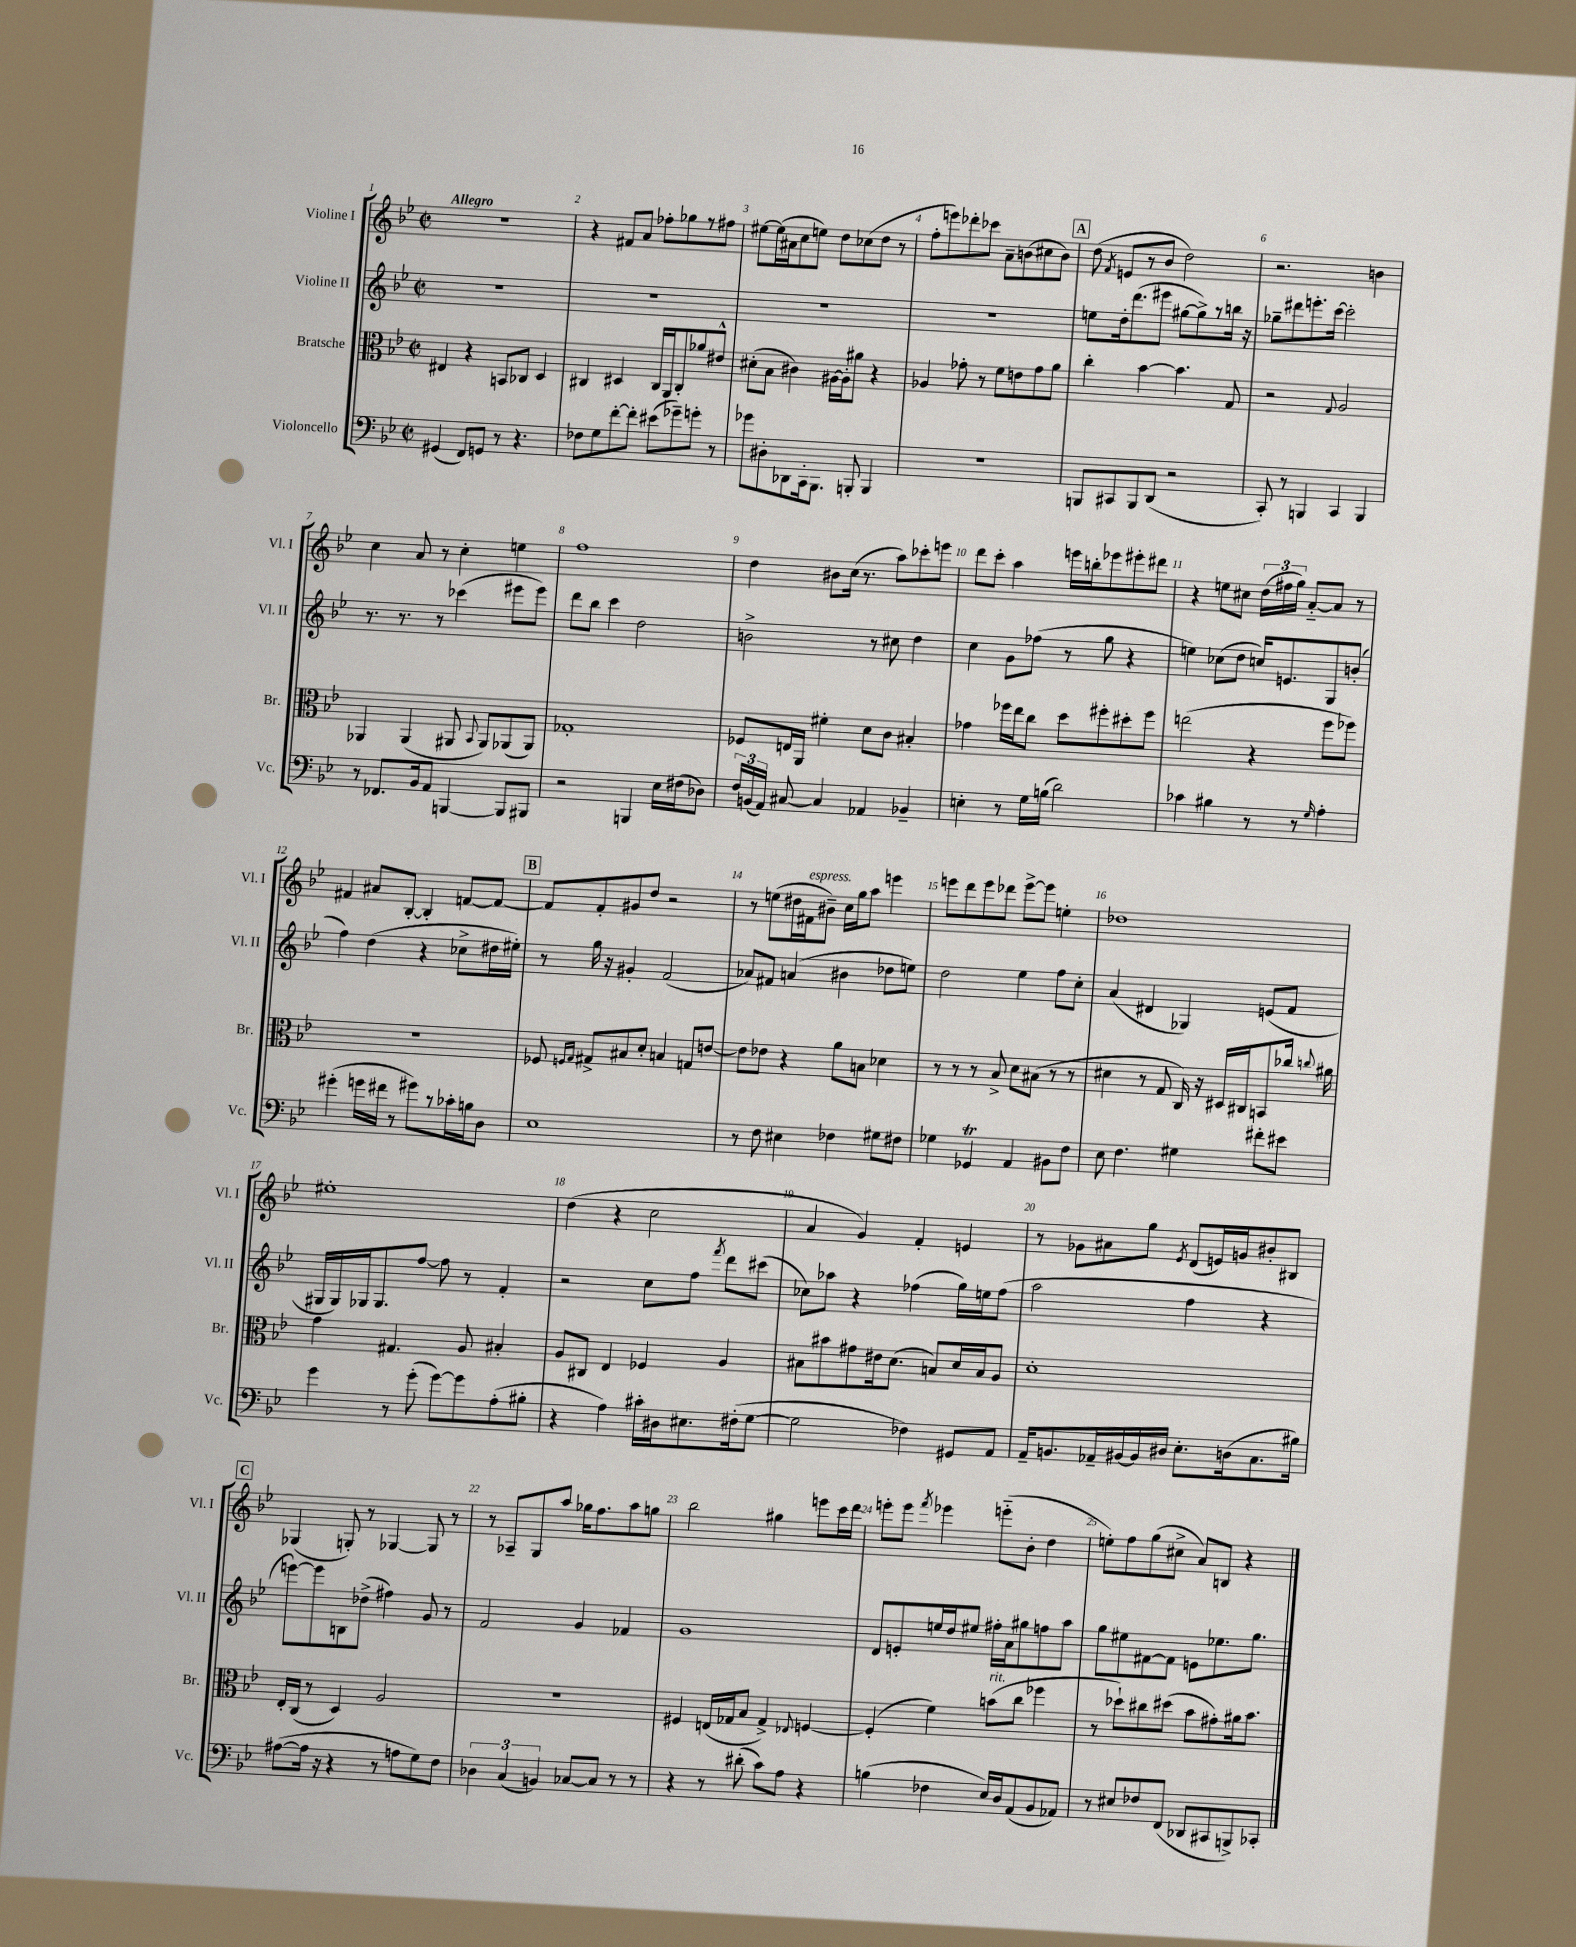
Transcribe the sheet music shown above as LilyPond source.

<<
\new StaffGroup <<
\new Staff = "s0" \with { instrumentName = "Violine I" shortInstrumentName = "Vl. I" } {
    \clef treble \key bes \major \defaultTimeSignature \time 2/2 \tempo "Allegro"
    \autoBeamOff R1 |
    r4 fis'8[ a'8] fes''8[-. ges''8 r8 fis''8] |
    eis''8[~ eis''16( ais'16 c''8 e''8]) d''8[ ces''8( d''8] r8 |
    f''8[-. e'''8) des'''8-. ces'''8] a'8[-- b'8( cis''8 b'8]) |
    \mark \markup { \box "A" } d''8( \acciaccatura { f'8 } e'8[ r8 bes'8] d''2) |
    r2. b'4 |
    c''4 a'8 r8 c''4-. e''4 |
    f''1 |
    d''4 bis'8[ c''16]( r8. a''8[) ces'''8-. e'''8] |
    d'''8[ c'''8]-. a''4 e'''16[ b''16-. ees'''8 eis'''8-. dis'''8] |
    r4 e''8[ cis''8] \tuplet 3/2 { d''16[( fis''16 g''16]) } a'8[~-_ a'8] r8 |
    fis'4 ais'8[ bes8]~-. bes4-. f'8[~ f'8]~ |
    \mark \markup { \box "B" } f'8[ f'8-. gis'8 d''8] r2 |
    r8 e''8[( dis''16 fis'16^\markup { \italic "espress." } bis'8]--) c''16[ g''16 a''8] e'''4 |
    e'''8[ d'''8 e'''8 des'''8] e'''8[~-> e'''8] e''4-. |
    des''1 |
    eis''1-. |
    d''4( r4 c''2 |
    a'4 g'4) f'4-. e'4 |
    r8 ges'8[ ais'8 g''8] \acciaccatura { ees'8 } d'8[( e'16) g'16 bis'8-. bis8] |
    \mark \markup { \box "C" } ges4( g8-.) r8 ges4~ ges8 r8 |
    r8 aes8[-- g8 a''8] ges''16[ f''8. a''8 g''8] |
    bes''2 gis''4 e'''8[ c'''16 d'''16] |
    e'''8[-. e'''8] \acciaccatura { f'''8 } ees'''4 e'''8[-_( bes'8]-. d''4 |
    e''8[-.) f''8 g''8( cis''8]-> a'8[) b8] r4 \bar "|." |
}
\new Staff = "s1" \with { instrumentName = "Violine II" shortInstrumentName = "Vl. II" } {
    \clef treble \key bes \major \defaultTimeSignature \time 2/2
    \autoBeamOff R1 |
    R1 |
    R1 |
    R1 |
    \mark \markup { \box "A" } e''8[ d''16-. d'''8.( eis'''8] gis''8[~ gis''8->) r8 b''16] r16 |
    ges''8[-- dis'''8 e'''8.-. c'''16]~ c'''2-. |
    r8. r8. r8 ces'''4( eis'''8[ eis'''8]) |
    d'''8[ bes''8] c'''4 d''2 |
    b'2-> r8 cis''8 d''4 |
    c''4 g'8[ fes''8]( r8 g''8 r4 |
    e''4) ces''8[( d''8] c''16[) e'8. g8 b'8]-.( |
    f''4) d''4( r4 ces''8[-> dis''16 eis''16]-.) |
    \mark \markup { \box "B" } r8 g''16 r16 gis'4-. f'2( |
    aes'8[) fis'8] a'4( bis'4 des''8[ e''8]) |
    d''2 ees''4 f''8[ c''8]-. |
    a'4( dis'4 ges4) e'8[( f'8] |
    gis16[ gis16) ges16 ges8. f''8]~ f''8 r8 f'4-. |
    r2 c''8[ f''8] \acciaccatura { f'''8 } d'''8[ cis'''8]( |
    ces''8[) aes''8] r4 fes''4( g''16[) e''16 fes''8]( |
    a''2 f''4 r4 |
    \mark \markup { \box "C" } e'''8[~) e'''8 b8 des''8]->( fis''4) g'8 r8 |
    f'2 g'4 fes'4 |
    g'1 |
    d'8[ e'8-. e''16 d''16 eis''8] fis''16[-. a'16 gis''8 f''8 a''8] |
    g''8[ eis''8 fis'8~ fis'8] e'8[ ees''8. g''8.] \bar "|." |
}
\new Staff = "s2" \with { instrumentName = "Bratsche" shortInstrumentName = "Br." } {
    \clef alto \key bes \major \defaultTimeSignature \time 2/2
    \autoBeamOff eis4 r4 b,8[ ces8] d4 |
    cis4 dis4 cis16[ a,16 cis8-. aes'8 eis'8]-^ |
    dis'8[-.( bes8] cis'4) ais16[~ ais16-. ais'8] r4 |
    aes4 ges'8-. r8 f'8[ e'8 ges'8 a'8] |
    \mark \markup { \box "A" } c''4-. bes'4~ bes'4. g8 |
    r2 \appoggiatura { g8 } a2 |
    aes,4 aes,4( ais,8 \appoggiatura { bes,8 } ais,8[) aes,8( aes,8]) |
    ges1-. |
    fes8[ e16 a,16] fis'4-. d'8[ c'8] bis4-. |
    ges'4 fes''16[ ees''16 c''8] d''8[ fis''8-. dis''8-. fis''8] |
    e''2( r4 f''8[ fes''8]) |
    R1 |
    \mark \markup { \box "B" } fes8 \grace { f16[ g16] } gis8[-> bis8 d'8]-. b4 g8[ e'8]~ |
    e'8[ ees'8] r4 a'8[ b8] des'4 |
    r8 r8 r8 bes8-> d'8[ bis8]( r8 r8 |
    dis'4 r8 g8 c16) r16 dis16[ cis16 b,8 ces''16] \appoggiatura { c''8 } ais'16 |
    g'4 gis4. a8 bis4-. |
    a8[ cis8] ees4 fes4 a4 |
    bis8[ bis'8 gis'8 eis'16 d'8.]( b8[) d'16 b16 a8] |
    d'1-. |
    \mark \markup { \box "C" } ees16[-. c16]( r8 d4) a2 |
    r1 |
    fis4 e16[( ges16 bes8] ges4->) \appoggiatura { ees8 } f4~ |
    f4-.( f'4) b'8[^\markup { \italic "rit." }( c''8] fes''4 |
    r8 des''8[-!) cis''8 dis''8]( bes'8[ gis'8-.) ais'16 bes'8.] \bar "|." |
}
\new Staff = "s3" \with { instrumentName = "Violoncello" shortInstrumentName = "Vc." } {
    \clef bass \key bes \major \defaultTimeSignature \time 2/2
    \autoBeamOff gis,4( f,8[) g,8] r8 r4. |
    fes8[ g8 f'8~-. f'8]-. eis'8[( ges'8--) g'8]-. r8 |
    ges'8[ dis8-. des,8 c,16-. bes,,8.] b,,8-. b,,4 |
    R1 |
    \mark \markup { \box "A" } b,,8[ cis,8 b,,8 d,8]( r2 |
    c,8-.) r8 b,,4 c,4 b,,4 |
    r8 fes,8.[ bes,16 a,8] b,,4~ b,,8[ bis,,8] |
    r2 b,,4 ees16[ fis16( des8]) |
    \tuplet 3/2 { f16[ b,16( a,16]) } cis8~ cis4 aes,4 bes,4-- |
    e4-. r8 g16[ b16]( d'2) |
    ces'4 bis4 r8 r8 \grace { g16 } a4-. |
    gis'4-.( g'16[ fis'16] r8 gis'8[) r8 ces'16-. b16 d8] |
    \mark \markup { \box "B" } ees1 |
    r8 f8 eis4 fes4 gis8[ fis8] |
    ges4 ges,4\trill a,4 bis,8[ f8] |
    ees8 f4. gis4 fis'8[-. eis'8] |
    g'4 r8 g'8-.( g'8[~) g'8 a8-.( bis8]-. |
    r4 a4) cis'16[-. dis16 eis8. fis16-.( g8]~ |
    g2 fes4) gis,8[ a,8] |
    a,16[-- b,8. aes,16-- bis,16~ bis,16 dis16] ees8.[-. d16( c8. bis16]) |
    \mark \markup { \box "C" } ais8[~( ais16] r16 r4 r8 a8[ g8) f8] |
    \tuplet 3/2 { des4 c4( b,4) } ces8[~ ces8] r8 r8 |
    r4 r8 dis'8-.( c'8[) a8] r4 |
    b4( fes4 ees16[) d16 a,8( bes,8 aes,8]) |
    r8 eis8[ fes8 f,8]( des,8[ cis,8 b,,8->) ces,8]-. \bar "|." |
}
>>
>>
\layout { \context { \Score \override BarNumber.break-visibility = ##(#f #t #t) barNumberVisibility = #all-bar-numbers-visible } }
